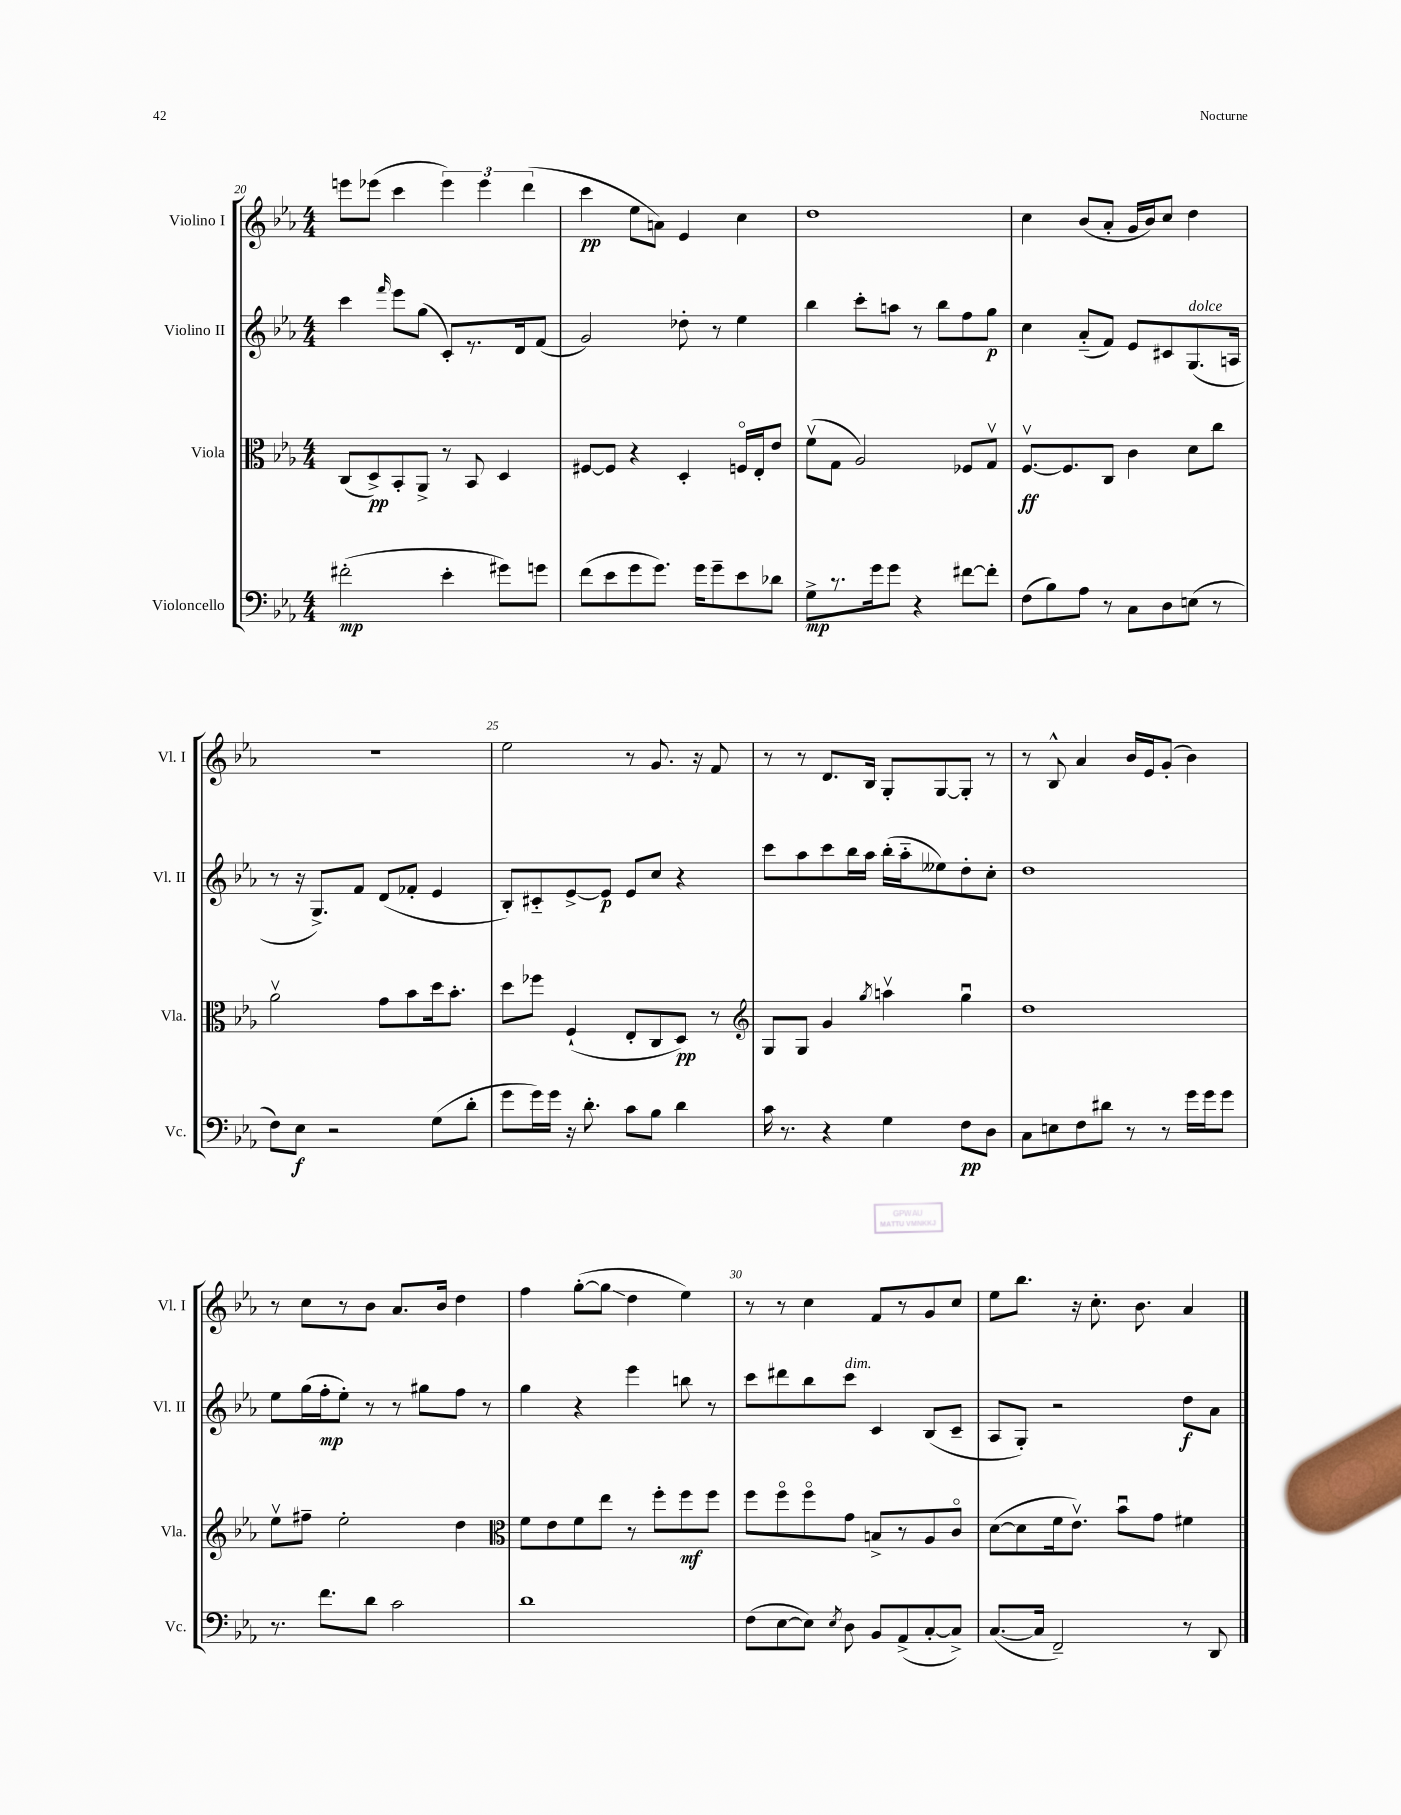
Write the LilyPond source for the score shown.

<<
\new StaffGroup <<
\new Staff = "s0" \with { instrumentName = "Violino I" shortInstrumentName = "Vl. I" } {
    \clef treble \key ees \major \numericTimeSignature \time 4/4
    \autoBeamOff e'''8[ ees'''8]( c'''4 \tuplet 3/2 { ees'''4) ees'''4 d'''4( } |
    c'''4\pp ees''8[ a'8]) ees'4 c''4 |
    d''1 |
    c''4 bes'8[( aes'8]-. g'16[ bes'16) c''8] d''4 |
    R1 |
    ees''2 r8 g'8. r16 f'8 |
    r8 r8 d'8.[ bes16] g8[-. g8~ g8]-. r8 |
    r8 bes8-^ aes'4 bes'16[ ees'16 g'8]-.( bes'4) |
    r8 c''8[ r8 bes'8] aes'8.[ bes'16] d''4 |
    f''4 g''8[~-.( g''8]\glissando d''4 ees''4) |
    r8 r8 c''4 f'8[ r8 g'8 c''8] |
    ees''8[ bes''8.] r16 c''8.-. bes'8. aes'4 \bar "|." |
}
\new Staff = "s1" \with { instrumentName = "Violino II" shortInstrumentName = "Vl. II" } {
    \clef treble \key ees \major \numericTimeSignature \time 4/4
    \autoBeamOff c'''4 \grace { f'''16 } ees'''8[ g''8]( c'8[-.) r8. d'16 f'8]( |
    g'2) des''8-. r8 ees''4 |
    bes''4 c'''8[-. a''8] r8 bes''8[ f''8 g''8]\p |
    c''4 aes'8[-_( f'8]) ees'8[ cis'8 g8.^\markup { \italic "dolce" }( a16] |
    r8 r16 g8.[->) f'8] d'8[( fes'8]-. ees'4 |
    bes8[-.) cis'8-_ ees'8~-> ees'8]\p ees'8[ c''8] r4 |
    c'''8[ aes''8 c'''8 bes''16 aes''16] bes''16[-.( aes''16-_ eeses''8) d''8-. c''8]-. |
    d''1 |
    ees''8[ g''16( f''16-.\mp ees''8]-.) r8 r8 gis''8[ f''8] r8 |
    g''4 r4 ees'''4 b''8 r8 |
    c'''8[ dis'''8 bes''8 c'''8]^\markup { \italic "dim." } c'4 bes8[( c'8]-- |
    aes8[ g8]-.) r2 d''8[\f aes'8] \bar "|." |
}
\new Staff = "s2" \with { instrumentName = "Viola" shortInstrumentName = "Vla." } {
    \clef alto \key ees \major \numericTimeSignature \time 4/4
    \autoBeamOff c8[( d8->\pp) bes,8-. aes,8]-> r8 bes,8 d4 |
    fis8[~ fis8] r4 d4-. f16[\flageolet ees16-. ees'8] |
    f'8[\upbow( g8] aes2) fes8[ g8]\upbow |
    f8.[~\upbow\ff f8. c8] c'4 d'8[ c''8] |
    aes'2\upbow g'8[ bes'8 d''16 bes'8.]-. |
    d''8[ fes''8] f4-!( ees8[-. c8 d8]\pp) r8 |
    \clef treble g8[ g8] g'4 \acciaccatura { g''8 } a''4\upbow g''4\downbow |
    d''1 |
    ees''8[\upbow fis''8]-- ees''2-. d''4 |
    \clef alto f'8[ ees'8 f'8 ees''8] r8 f''8[-. f''8\mf f''8] |
    f''8[ f''8\flageolet f''8\flageolet g'8] b8[-> r8 aes8 c'8]\flageolet |
    d'8[~( d'8 f'16 ees'8.]\upbow) bes'8[\downbow g'8] fis'4 \bar "|." |
}
\new Staff = "s3" \with { instrumentName = "Violoncello" shortInstrumentName = "Vc." } {
    \clef bass \key ees \major \numericTimeSignature \time 4/4
    \autoBeamOff fis'2-.\mp( ees'4-. gis'8[) g'8] |
    f'8[( ees'8 g'8 g'8.]) g'16[ g'8-- ees'8 des'8] |
    g8[->\mp r8. g'16 g'8] r4 fis'8[~ fis'8]-. |
    f8[( bes8) aes8] r8 c8[ d8 e8]( r8 |
    f8[) ees8]\f r2 g8[( d'8]-. |
    g'8[ g'16) g'16] r16 d'8.-. c'8[ bes8] d'4 |
    c'16 r8. r4 g4 f8[\pp d8] |
    c8[ e8 f8 dis'8] r8 r8 g'16[ g'16 g'8] |
    r8. f'8.[ d'8] c'2 |
    d'1 |
    f8[( ees8~ ees8]) \acciaccatura { ees8 } d8 bes,8[ aes,8->( c8~-. c8]->) |
    c8.[~( c16] f,2--) r8 d,8 \bar "|." |
}
>>
>>
\layout { \context { \Score currentBarNumber = #20 \override BarNumber.break-visibility = ##(#f #t #t) barNumberVisibility = #(every-nth-bar-number-visible 5) } }
